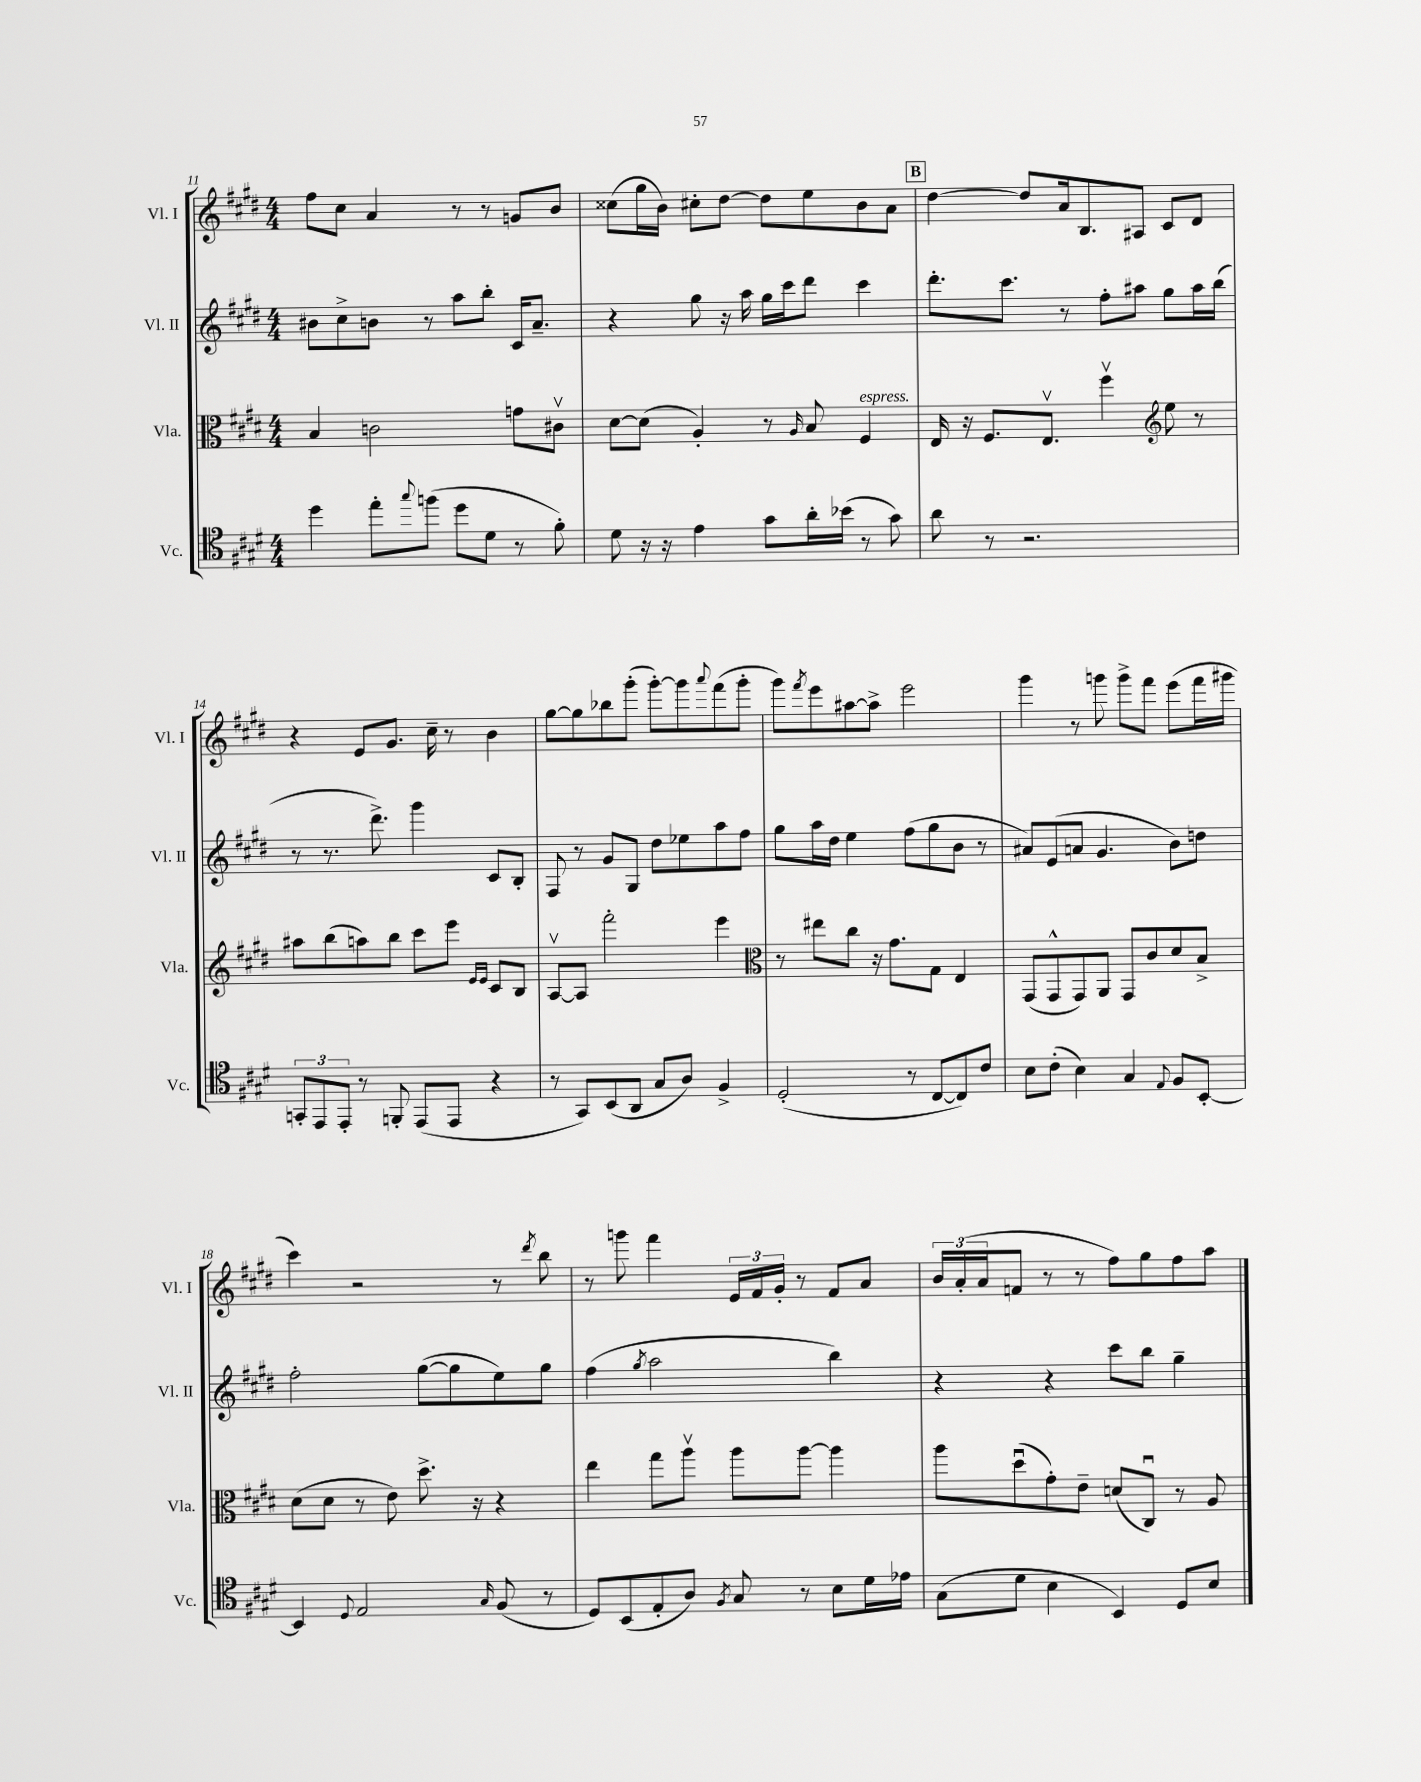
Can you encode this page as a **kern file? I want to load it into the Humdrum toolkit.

**kern	**kern	**kern	**kern
*part4	*part3	*part2	*part1
*staff4	*staff3	*staff2	*staff1
*I"Vc.	*I"Vla.	*I"Vl. II	*I"Vl. I
*I'Vc.	*I'Vla.	*I'Vl. II	*I'Vl. I
*clefC4	*clefC3	*clefG2	*clefG2
*k[f#c#g#d#]	*k[f#c#g#d#]	*k[f#c#g#d#]	*k[f#c#g#d#]
*M4/4	*M4/4	*M4/4	*M4/4
=11	=11	=11	=11
4dd#\	4B/	8b#X\L	8ff#\L
.	.	8cc#^\	8cc#\J
8ee'\L	2cn\	8bn\J	4a/
8qqgg#/	.	.	.
(8ffn\J	.	8r	.
8dd#\L	.	8aa\L	8r
8d#\J	.	8bb'\J	8r
8r	8gn\L	16c#/KL	8gn/L
.	.	8.a~/J	.
8f#'\)	8c#Xv\J	.	8b/J
=12	=12	=12	=12
8d#\	[8d#\L	4r	(8cc##X\L
16r	(8d#\J]	.	16gg#\L
16r	.	.	16b\JJ)
4e\	4A'/)	8gg#\	8cc#X'\L
.	.	16r	[8dd#\J
.	.	16aa\	.
8g#\L	8r	16gg#\LL	8dd#\L]
.	.	16ccc#\J	.
.	16qqA/	.	.
16a'\L	8B/	8ddd#\J	8ee\
(16b-X\JJ	.	.	.
!	!LO:TX:a:i:t=espress.	!	!
8r	4F#/	4ccc#\	8b\
8g#\)	.	.	8a\J
!!LO:REH:place=s1:t=B
=13	=13	=13	=13
8a\	16E/	8.ddd#'\L	[4dd#\
.	16r	.	.
8r	8.F#/L	.	.
.	.	8.ccc#\J	.
2.r	.	.	8dd#/L]
.	8.Ev/J	.	.
.	.	8r	16a/k
.	.	.	8.B/
.	4ff#v\	8ff#'\L	.
.	.	8aa#X\J	8A#X/J
*	*clefG2	*	*
.	8ee\	8gg#\L	8c#/L
.	8r	16aa#\L	8d#/J
.	.	(16bb\JJ	.
!!LO:LB:g=z
=14	=14	=14	=14
12GGn'/L	8aa#X\L	8r	4r
12EE/	.	.	.
.	(8bb\	8.r	.
12EE'/J	.	.	.
8r	8aan\)	.	8e/L
.	.	8.ddd#^\)	.
8FFn'/	8bb\J	.	8.g#/J
(8EE/L	8ccc#\L	4ggg#\	.
.	.	.	16cc#~\
8EE/J	8eee\J	.	8r
.	16qqe/LL	.	.
.	16qqe/JJ	.	.
4r	8c#/L	8c#/L	4b\
.	8B/J	8B'/J	.
=15	=15	=15	=15
8r	[8Av/L	8F#/	[8gg#\L
8GG#/L)	8A/J]	8r	8gg#\]
(8BB/	2fff#'\	8g#/L	8bb-X\
8AA/J	.	8G#/J	(8ggg#'\J
8G#/L	.	8dd#\L	[8ggg#'\L)
8A/J)	.	8ee-X\	8ggg#\]
.	.	.	8qqaaa/
4F#^/	4eee\	8aa\	(8fff#\
.	.	8ff#\J	8ggg#'\J
=16	=16	=16	=16
*	*clefC3	*	*
(2D#'/	8r	8gg#\L	8ggg#\L)
.	.	.	8qfff#/
.	8ee#X\L	16aa\L	8eee\
.	.	16dd#\JJ	.
.	8cc#\J	4ee\	[8aa#X\
.	16r	.	8aa#^\J]
.	8.g#\L	.	.
8r	.	(8ff#\L	2eee\
[8C#/L	8G#\J	8gg#\	.
8C#/])	4E/	8b\J	.
8c#/J	.	8r	.
=17	=17	=17	=17
8B\L	(8GG#/L	8a#X/L)	4ggg#\
(8c#'\J	8GG#^^/	(8e/	.
4B\)	8GG#/)	8an/J	8r
.	8AA/J	4.g#/	8gggn\
4G#/	8GG#/L	.	8ggg^\L
.	8c#/	.	8fff#\J
8qqE/	.	.	.
8F#/L	8d#/	8b\L)	(8eee\L
[8BB'/J	8B^/J	8ddn\J	16fff#\L
.	.	.	16ggg#X\JJ
!!LO:LB:g=z
=18	=18	=18	=18
4BB/]	(8d#\L	2ff#'\	4ccc#\)
.	8d#\J	.	.
8qqD#/	.	.	.
2E/	8r	.	2r
.	8e\)	.	.
.	8.dd#^\	([8gg#\L	.
.	.	8gg#\]	.
.	16r	.	.
16qqG#/	.	.	.
(8F#/	4r	8ee\)	8r
.	.	.	8qddd#/
8r	.	8gg#\J	8bb\
=19	=19	=19	=19
8D#/L)	4ee\	(4ff#\	8r
(8BB/	.	.	8gggn\
.	.	8qgg#/	.
8E'/	8gg#\L	2aa\	4fff#\
8A/J)	8aav\J	.	.
8qF#/	.	.	.
8G#/	8aa\L	.	24e/LL
.	.	.	24f#/
.	.	.	24g#'/JJ
8r	[8aa\J	.	8r
8B\L	4aa\]	4bb\)	8f#/L
16d#\L	.	.	8a/J
16e-X\JJ	.	.	.
=20	=20	=20	=20
(8G#\L	8aa\L	4r	24b/LL
.	.	.	(24a'/
.	.	.	24a/J
8d#\J	(8dd#u\	.	8fn/J
4B\	8g#'\)	4r	8r
.	8e~\J	.	8r
4BB/)	(8dn/L	8ccc#\L	8ff#\L)
.	8C#u/J)	8bb\J	8gg#\
8D#/L	8r	4gg#~\	8ff#\
8B/J	8A/	.	8aa\J
==	==	==	==
*-	*-	*-	*-
